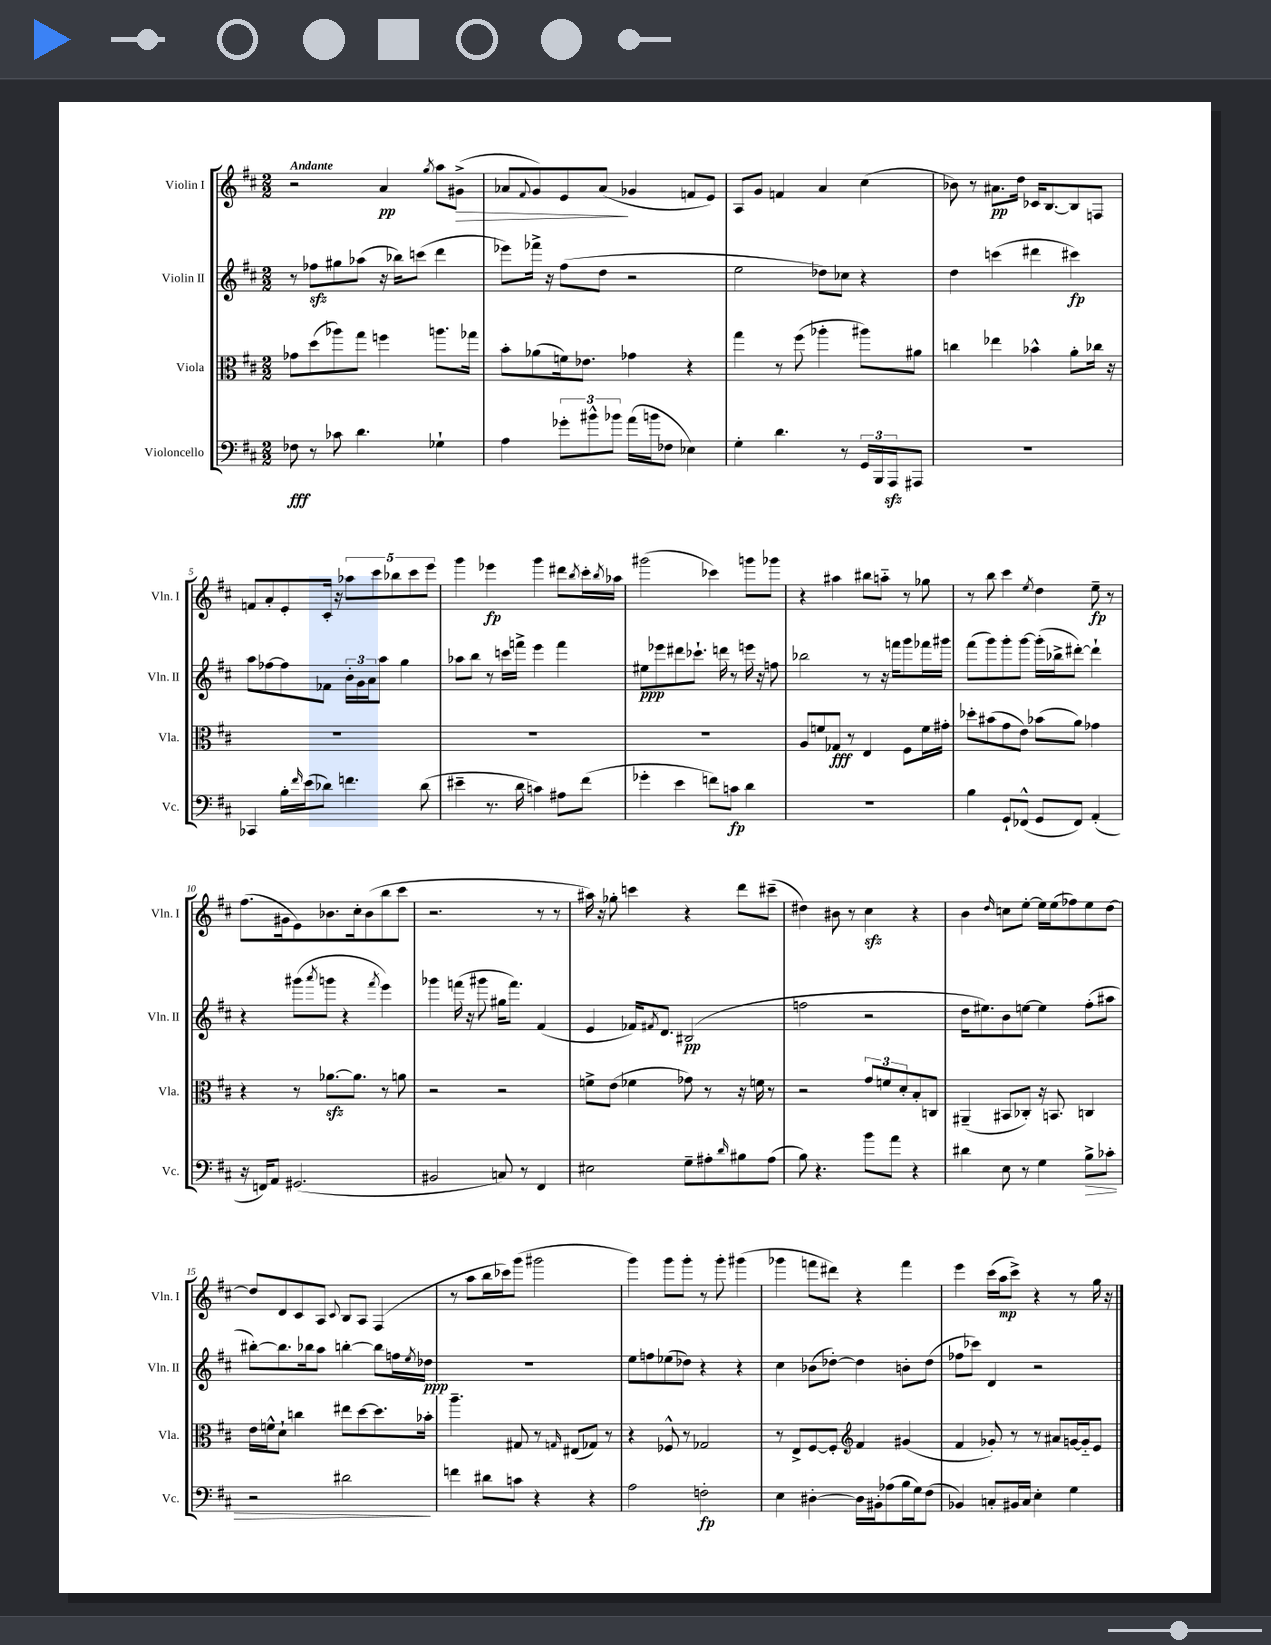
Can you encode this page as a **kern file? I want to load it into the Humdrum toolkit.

**kern	**kern	**kern	**kern
*staff4	*staff3	*staff2	*staff1
*clefF4	*clefC3	*clefG2	*clefG2
*k[f#c#]	*k[f#c#]	*k[f#c#]	*k[f#c#]
*M2/2	*M2/2	*M2/2	*M2/2
8F-\	8g-\L	8r	2r
8r	(8dd\	8ff-\L	.
8c-\	8aa-\)	8gg#\	.
4.d\	8gg\J	(8aa-\J	.
.	4ff\	16r	4a/
.	.	16bb-\LK)	.
.	.	(8ccc\J	.
.	.	.	8qgg/
4G-`\	8.aa\L	4ddd\	8aa\L
.	.	.	(8g#^\J
.	16gg-\Jk	.	.
=	=	=	=
4A\	8b'\L	8eee-\L)	8a-/L
.	.	.	8qqf#/
.	(8a-\	16fff-^\Jk	8g/)
.	.	16r	.
12g-'\L	16f\k)	(8ff#\L	8e/
.	8.e-\J	.	.
12b#^^\	.	.	.
.	.	8dd\J	(8a-/J
12b-\J	.	.	.
(16a\LL	4g-\	2r	4g-/
16b\J	.	.	.
8F-\J	.	.	.
4E-\)	4r	.	8f/L
.	.	.	8e/J)
=	=	=	=
4G'\	4gg\	2ee\	8A/L
.	.	.	8g/J
4.d\	8r	.	4f/
.	(8ff#\	.	.
.	4aa-'\	8dd-\L)	4a/
8r	.	8cc-\J	.
24GG/LL	8aa#\L)	4r	(4cc#\
24BBB/	.	.	.
24AAA/J	.	.	.
8AAA#/J	8a#\J	.	.
=	=	=	=
1r	4cc\	4dd\	8b-\)
.	.	.	8r
.	4ee-\	(4ccc\	8.a#\L
.	.	.	16dd\Jk
.	4b-^^\	4ddd#\	16c-/LK
.	.	.	[8.B/
.	8a'\L	4ccc#\)	8B/]
.	16cc-\Jk	.	8F/J
.	16r	.	.
=	=	=	=
4CC-/	1r	8aa\L	8f/L
.	.	[8ff-\	8a'/
16B'\LL	.	8ff-\]	8e'/
16qqf#/	.	.	.
(16e\J	.	.	.
8d-\J)	.	8f-\J	16c#'/Jk
.	.	.	16r
4.f\	.	24b'\LL	10aa-\L
.	.	24g\	.
.	.	24a\J	.
.	.	.	10ccc#\
.	.	8aa\J	.
.	.	.	10bb-\
.	.	4gg\	.
.	.	.	10ccc#\
(8d-\	.	.	.
.	.	.	10eee\J
=	=	=	=
4e#~\	1r	8aa-\L	4ggg\
.	.	8bb\J	.
8.r	.	8r	4eee-\
.	.	16ccc\LL	.
16d\	.	16fff^\JJ	.
4c\)	.	4eee\	4ggg\
8A#\L	.	4fff\	8ddd#\L
.	.	.	8qbb/
(8f#\J	.	.	16ccc#'\L
.	.	.	8qbb/
.	.	.	16aa-\JJ
=	=	=	=
4g-'\	1r	8ee#\L	(2ggg#\
.	.	8eee-\	.
4e\	.	8ddd#\	.
.	.	8.ccc-`\J	.
8f\L)	.	.	4ccc-\)
.	.	16ddd\	.
8c\J	.	8r	.
4d\	.	16eee\	8ggg\L
.	.	16r	.
.	.	8ff\	8ggg-\J
=	=	=	=
1r	8A/L	2bb-\	4r
.	8f/	.	.
.	8G-/J	.	4aa#\
.	8r	.	.
.	4E/	8r	8bb#\L
.	.	16r	8aa'~\J
.	.	16fff\LK	.
.	8F#\L	8ggg\	8r
.	16f\L	16fff-\L	8gg-\
.	16g#'\JJ	16ggg#\JJ	.
=	=	=	=
4B\	8dd-'\L	(8fff#\L	8r
.	(8b#\	8ggg\)	8bb\
8GG`/L	8g\	8ggg'\	4ccc#\
(8FF-^^/J	8e\J)	[8ggg\J	.
.	.	.	8qee/
8GG/L	(8b-\L	(16ggg'\]LL	4dd\
.	.	16bb-^\J	.
8FF-/J)	8a\J)	[8ddd#'\J)	.
(4AA'/	4g-\	4ddd#`\]	8ee~\
.	.	.	8r
=	=	=	=
16r	4r	4r	(8.ff#\L
16FF/LK)	.	.	.
8AA/J	.	.	.
.	.	.	16g#\k
(2.GG#/	8r	(8ggg#\L	8e\)
.	.	8qaaa/	.
.	[8.a-\L	8ggg\J	8.b-\
.	.	4r	.
.	8.a-\]J	.	16cc#'\k
.	.	.	(8b-\
.	.	8qfff#/	.
.	8r	4eee\)	8bb\
.	8a\	.	8ccc#\J
=	=	=	=
2BB#/	2r	4ggg-\	2.r
.	.	(16fff\	.
.	.	16r	.
.	.	8ggg#\	.
8C/)	2r	16gg#\LK	.
.	.	8.fff\J)	.
8r	.	.	.
4FF#/	.	(4f#/	8r
.	.	.	8r
=	=	=	=
2E#\	8f^\L	4e/	16aa#\)
.	.	.	16r
.	(8e\J	.	8gg-'\
.	4f-\	16f-/LK)	4ccc\
.	.	8qf#/	.
.	.	8.d/J	.
8G~\L	8g-\)	(2B#/	4r
8A#'\	8r	.	.
16qqd/	.	.	.
8B#\	16r	.	8ddd\L
.	16f\	.	.
(8A#\J	8r	.	(8ccc#~\J
=	=	=	=
8B\)	2r	2ff\	4dd#\)
4.r	.	.	.
.	.	.	8b#\
.	.	.	8r
8b\L	12g/L	2r	4cc#\
.	12f/	.	.
8a\J	.	.	.
.	12d'/	.	.
4r	8B'/	.	4r
.	8C/J	.	.
=	=	=	=
4d#\	(4AA#~/	16dd\LK	4b\
.	.	8.ee#\)	.
.	.	.	16qqdd/
8E\	8BB#/L	8b\	8cc\L
8r	8C-'/J)	[8ee\J	[8ee'\J
4G\	16r	4ee\]	16ee\]LL
.	8.BB/	.	(16ee\J
.	.	.	8ff-\)
8B^\L	4C/	(8ff#'\L	8ee\
8c-'\J	.	8aa#\J	[8dd\J
=	=	=	=
2r	16e\LL	[8bb#'\L)	8dd/]L
.	16f^^\J	.	.
.	8d`\J	8.bb#\]	8d/
.	4cc\	.	8c#/
.	.	16bb-\k	.
.	.	8aa\J	8A/J
.	.	.	8qqc#/
2d#\	8ee#\L	[4bb'\	8B/L
.	[8dd\	.	8A/J
.	8.dd\]	8bb\]L	(4F#/
.	.	16ff\L	.
.	.	8qee/	.
.	16b-'\Jk	16dd-\JJ	.
=	=	=	=
4f\	4.aa~\	1r	8r
.	.	.	8aa\L
8d#\L	.	.	16bb\L
.	.	.	16ccc-\J)
8c\J	8G#/	.	(8ggg\J
4r	8r	.	2ggg#\
.	16qqG/	.	.
.	(8E#/L	.	.
4r	8G-/J)	.	.
.	8r	.	.
=	=	=	=
2A\	4r	8ee\L	4ggg\)
.	.	8ff\	.
.	8F-^^/	(8ee-\	8ggg\L
.	8r	8dd-\J)	8ggg'\J
2F'\	2G-/	4r	8r
.	.	.	8ggg'\
.	.	4r	(4ggg#\
=	=	=	=
4E\	8r	4cc#\	4ggg-\
.	8E^/L	.	.
[4D#'\	[8F#/	(8b-\L	8fff\L
.	8F#'/]J	[8dd-'\J)	8ddd#\J)
*	*clefG2	*	*
16D#\]LL	4f#/	4dd-\]	4r
16BB#'\J	.	.	.
(8A-\	.	.	.
16B\L	(4g#/	8b'\L	4fff\
16G\J)	.	.	.
(8F#\J	.	(8dd-\J	.
=	=	=	=
4BB-/)	4f#/	8ff-\L	4eee\
.	.	8ccc-\J)	.
8C'/L	8g-'/)	4d/	(16ccc#\LL
.	.	.	16aa\J
16BB#/L	8r	.	8ccc#^\J)
16C/JJ	.	.	.
4E'\	8r	2r	4r
.	8a#/L	.	.
4G\	[16g/L	.	8r
.	16g'~/]J	.	.
.	8e/J	.	16gg\
.	.	.	16r
==	==	==	==
*-	*-	*-	*-
